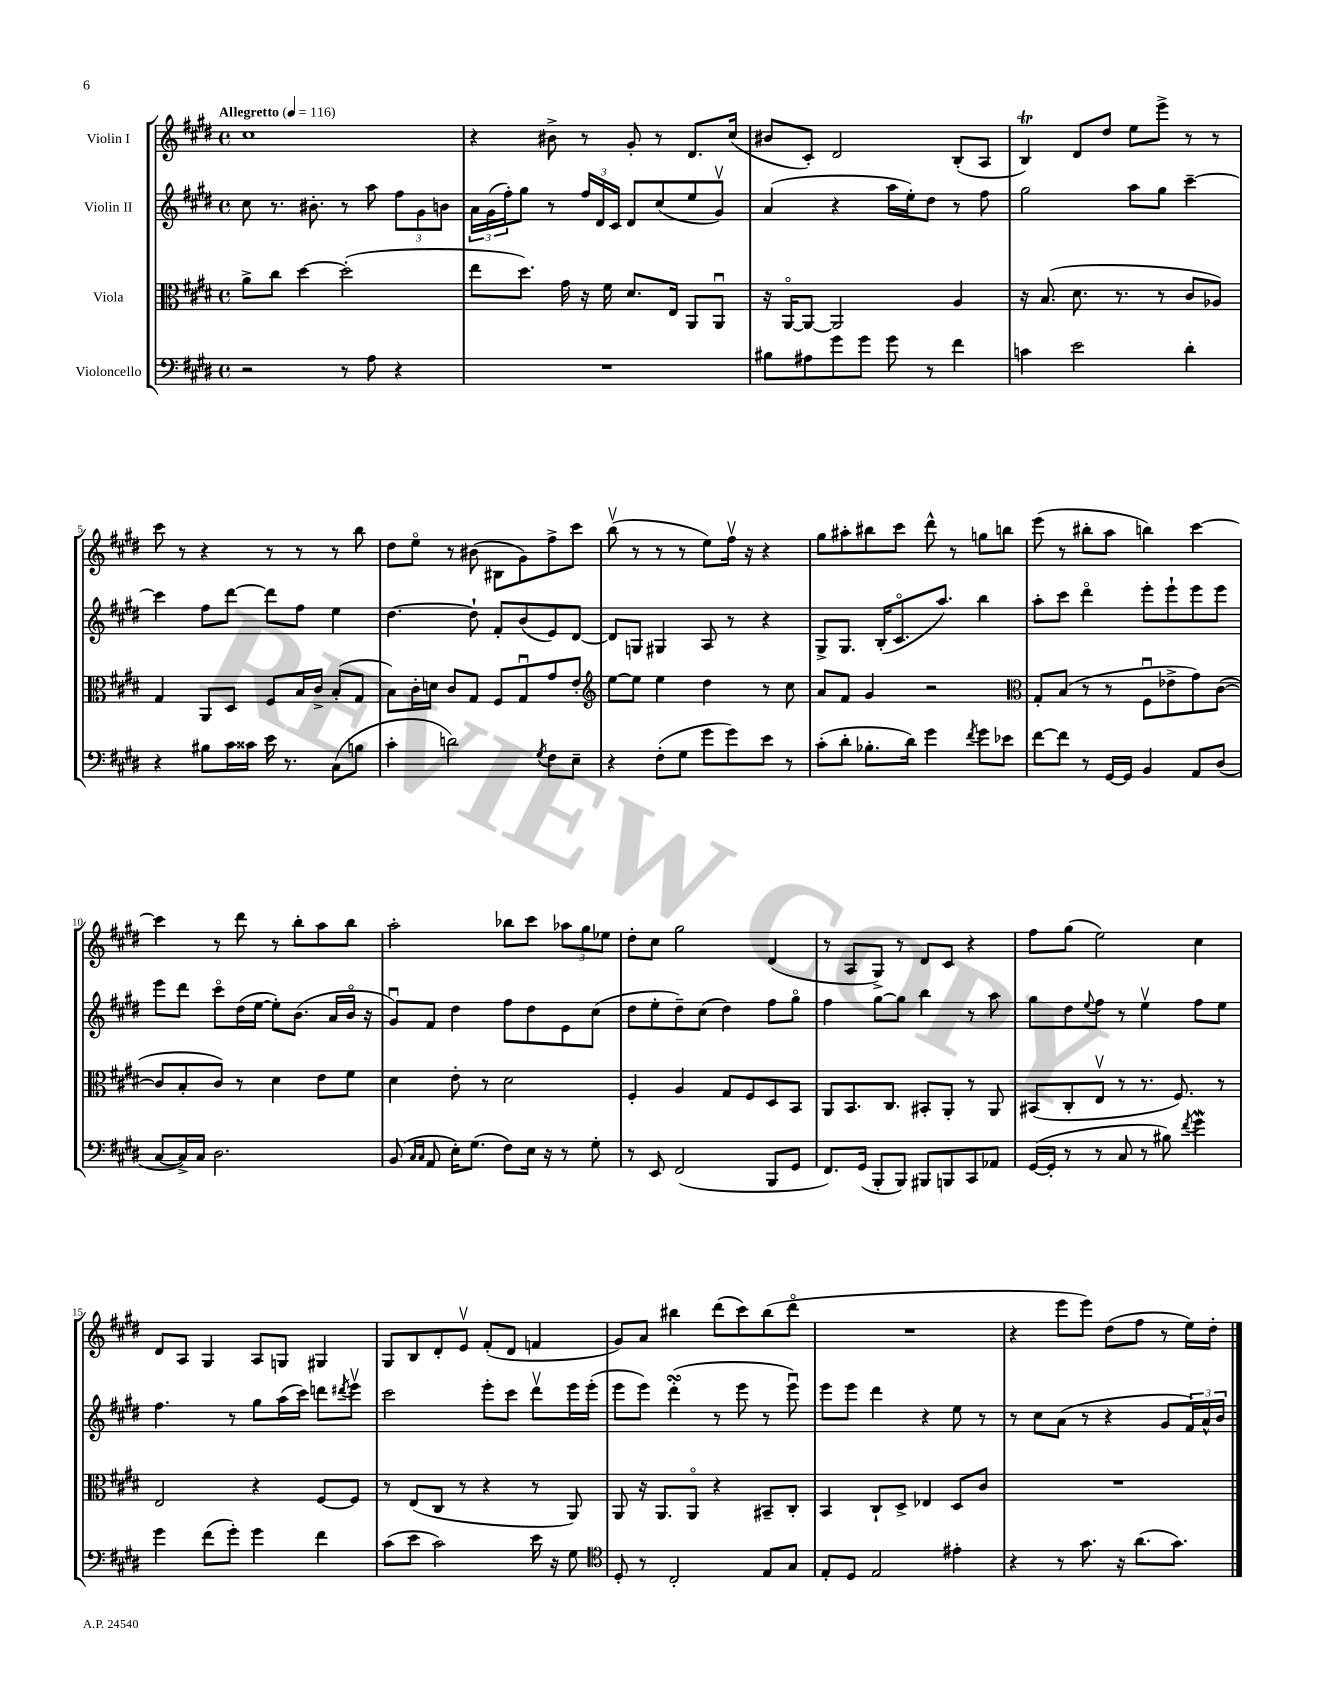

**kern	**kern	**kern	**kern
*staff4	*staff3	*staff2	*staff1
*clefF4	*clefC3	*clefG2	*clefG2
*k[f#c#g#d#]	*k[f#c#g#d#]	*k[f#c#g#d#]	*k[f#c#g#d#]
*M4/4	*M4/4	*M4/4	*M4/4
*met(c)	*met(c)	*met(c)	*met(c)
*MM116	*MM116	*MM116	*MM116
2r	8a^\L	8cc#\	1cc#
.	8cc#\J	8.r	.
.	[4dd#\	.	.
.	.	8.b#'\	.
8r	(2dd#'\]	8r	.
8A\	.	8aa\	.
4r	.	12ff#\L	.
.	.	12g#\	.
.	.	12b\J	.
=	=	=	=
1r	8ee\L	24a\LL	4r
.	.	(24g#\	.
.	.	24ff#'\J)	.
.	8.dd#\J)	8gg#\J	.
.	.	8r	8b#^\
.	16g#\	.	.
.	16r	24ff#/LL	8r
.	.	24d#/	.
.	16f#\	.	.
.	.	24c#/JJ	.
.	8.d#/L	8d#/L	8g#'/
.	.	(8cc#/	8r
.	16E/Jk	.	.
.	8AA/L	8ee/	8.d#/L
.	8AAu/J	8g#v/J)	.
.	.	.	(16cc#/Jk
=	=	=	=
8B#\L	16r	(4a/	8b#/L
.	[16AAo/LK	.	.
8A#\	8AA/_J	.	8c#'/J)
8g#\	2AA/]	4r	2d#/
8g#\J	.	.	.
8g#\	.	16aa\LL	.
.	.	16ee'\J)	.
8r	.	8dd#\J	.
4f#\	4A/	8r	(8B'/L
.	.	8ff#\	8A/J
=	=	=	=
4c\	16r	2gg#\	4B/)
.	(8.B/	.	.
2e\	8.d#\	.	8d#/L
.	.	.	8dd#/J
.	8.r	.	.
.	.	8aa\L	8ee\L
.	8r	8gg#\J	8eee^\J
4d#'\	8c#/L	[4ccc#~\	8r
.	8A-/J)	.	8r
=	=	=	=
4r	4G#/	4ccc#\]	8ccc#\
.	.	.	8r
8B#\L	8AA/L	8ff#\L	4r
16c#\L	8D#/J	[8ddd#\J	.
16c##\JJ	.	.	.
16e\	8F#/L	8ddd#\]L	8r
8.r	.	.	.
.	16B/L	8ff#\J	8r
.	16c#^/JJ	.	.
(8C#\L	(8B'/L	4ee\	8r
8B\J	8G#/J	.	8bb\
=	=	=	=
4c#'\	8B\L)	[4.dd#\	8dd#\L
.	16c#'\L	.	8eeo\J
.	16d\JJ	.	.
2d\)	8c#/L	.	8r
.	8G#/J	8dd#`\]	(8b#\
.	8F#/L	8f#'/L	8B#\L
.	8G#u/	(8b/	8g#\)
8qG#/	.	.	.
8F#\L	8g#/	8e/)	8ff#^\
8E~\J	8e'/J	[8d#/J	8ccc#\J
=	=	=	=
*	*clefG2	*	*
4r	[8ee\L	8d#/]L	(8bbv\
.	8ee\]J	8G/J	8r
(8F#'\L	4ee\	4G#/	8r
8G#\J	.	.	8r
8g#\L	4dd#\	8A/	8ee\L)
8g#\)	.	8r	16ff#v\Jk
.	.	.	16r
8e\J	8r	4r	4r
8r	8cc#\	.	.
=	=	=	=
(8c#'\L	8a/L	8G#^/L	8gg#\L
8d#'\J	8f#/J	8.G#/J	8aa#'\
8.B-'\L	4g#/	.	8bb#\
.	.	(16B'/LK	.
.	.	8.c#o/	8ccc#\J
16d#\Jk)	.	.	.
4g#\	2r	.	8ddd#^^\
.	.	8.aa/J)	.
.	.	.	8r
8qf#/	.	.	.
8g#\L	.	4bb\	8gg\L
8e-\J	.	.	8bb\J
=	=	=	=
*	*clefC3	*	*
[8f#\L	8G#'/L	8aa'\L	(8eee\
8f#\]J	(8B/J	8ccc#\J	8r
8r	8r	4ddd#o\	8bb#'\L
[16GG#/LL	8r	.	8aa\J
16GG#/]JJ	.	.	.
4BB/	8F#u\L	8eee'\L	4bb\)
.	8e-^\	8eee`\	.
8AA/L	8g#\)	8eee\	[4ccc#\
(8D#/J	([8c#\J	8eee\J	.
=	=	=	=
[8C#/L	8c#/]L	8eee\L	4ccc#\]
16C#^/]L)	8B'/	8ddd#\J	.
16C#/JJ	.	.	.
2.D#\	8c#/J)	8ccc#o\L	8r
.	8r	(16dd#\L	8ddd#\
.	.	[16ee\JJ	.
.	4d#\	8ee'\]L)	8r
.	.	(8.b\J	8bb'\L
.	8e\L	.	8aa\
.	.	16a/LL	.
.	8f#\J	16bo/JJ	8bb\J
.	.	16r	.
=	=	=	=
(8BB/	4d#\	8g#u/L)	2aa'\
16qqC#/LL	.	.	.
16qqC#/JJ	.	.	.
8AA/	.	8f#/J	.
16E'\LK)	8e'\	4dd#\	.
(8.G#\J	.	.	.
.	8r	.	.
8F#\L)	2d#\	8ff#\L	8bb-\L
16E\Jk	.	8dd#\	8ccc#\J
16r	.	.	.
8r	.	8e\	12aa-\L
.	.	.	12gg#\
8G#'\	.	(8cc#\J	.
.	.	.	12ee-\J
=	=	=	=
8r	4F#'/	8dd#\L	8dd#'\L
8EE/	.	8ee'\	8cc#\J
(2FF#/	4A/	8dd#~\)	2gg#\
.	.	(8cc#\J	.
.	8G#/L	4dd#\)	.
.	8F#/	.	.
8BBB/L	8D#/	8ff#\L	(4d#/
8GG#/J	8BB/J	8gg#o\J	.
=	=	=	=
8.FF#/L)	8AA/L	4ff#\	8r
.	8.BB/	.	8A/L
(16GG#/Jk	.	.	.
8BBB'/L	.	[8gg#\L	8G#^/J)
.	8.C#/J	.	.
8BBB/J)	.	8gg#\]J	8r
8BBB#/L	8BB#'/L	4bb\	8d#/L
8BBB/	8AA'/J	.	8c#/J
8CC#/	8r	8r	4r
8AA-/J	8AA/	8aa\	.
=	=	=	=
([16GG#/LL	(8BB#/L	8gg#\L	8ff#\L
16GG#'/]JJ	.	.	.
8r	8C#'/	8dd#\	(8gg#\J
.	.	8qqee/	.
8r	8Ev/J	8ff#\J	2ee\)
8C#/	8r	8r	.
8r	8.r	4eev\	.
8B#\)	.	.	.
.	8.F#/)	.	.
8qf#/	.	.	.
4g#\	.	8ff#\L	4cc#\
.	8r	8ee\J	.
=	=	=	=
4g#\	2E/	4.ff#\	8d#/L
.	.	.	8A/J
(8f#\L	.	.	4G#/
8g#'\J)	.	8r	.
4g#\	4r	8gg#\L	8A/L
.	.	(16aa\L	8G/J
.	.	16ccc#\JJ)	.
4f#\	[8F#/L	8ddd\L	4G#/
.	.	8qddd#/	.
.	8F#/]J	8eeev\J	.
=	=	=	=
(8c#\L	8r	2ccc#\	8G#/L
8e\J	(8E/L	.	8B/
2c#\)	8C#/J	.	8d#'/
.	8r	.	8ev/J
.	4r	8eee'\L	(8f#'/L
.	.	8ccc#\J	8d#/J
16e\	8r	8ddd#v\L	4f/
16r	.	.	.
8G#\	8AA/)	16eee\L	.
.	.	(16eee'\JJ	.
=	=	=	=
*clefC4	*	*	*
8D#'/	8AA/	8eee\L	8g#/L)
8r	16r	8eee\J)	8a/J
.	8.AA/L	.	.
2C#'/	.	(4ddd#'\	4bb#\
.	8AAo/J	.	.
.	4r	8r	(8ddd#\L
.	.	8eee\	8ccc#\)
8E/L	8BB#~/L	8r	(8bb#\
8G#/J	8C#'/J	8eeeu\)	8ddd#o\J
=	=	=	=
8E'/L	4BB/	8eee\L	1r
8D#/J	.	8eee\J	.
2E/	8C#`/L	4ddd#\	.
.	8D#^/J	.	.
.	4E-/	4r	.
4e#'\	8D#/L	8ee\	.
.	8c#/J	8r	.
=	=	=	=
4r	1r	8r	4r
.	.	8cc#\L	.
8r	.	(8a\J	8eee\L
8.g#\	.	8r	8eee\J)
.	.	4r	(8dd#\L
16r	.	.	.
(8.a\L	.	.	8ff#\J
.	.	8g#/L	8r
8.g#\J)	.	.	.
.	.	24f#/L)	16ee\LL)
.	.	24a^^/	.
.	.	.	16dd#'\JJ
.	.	24b/JJ	.
==	==	==	==
*-	*-	*-	*-
